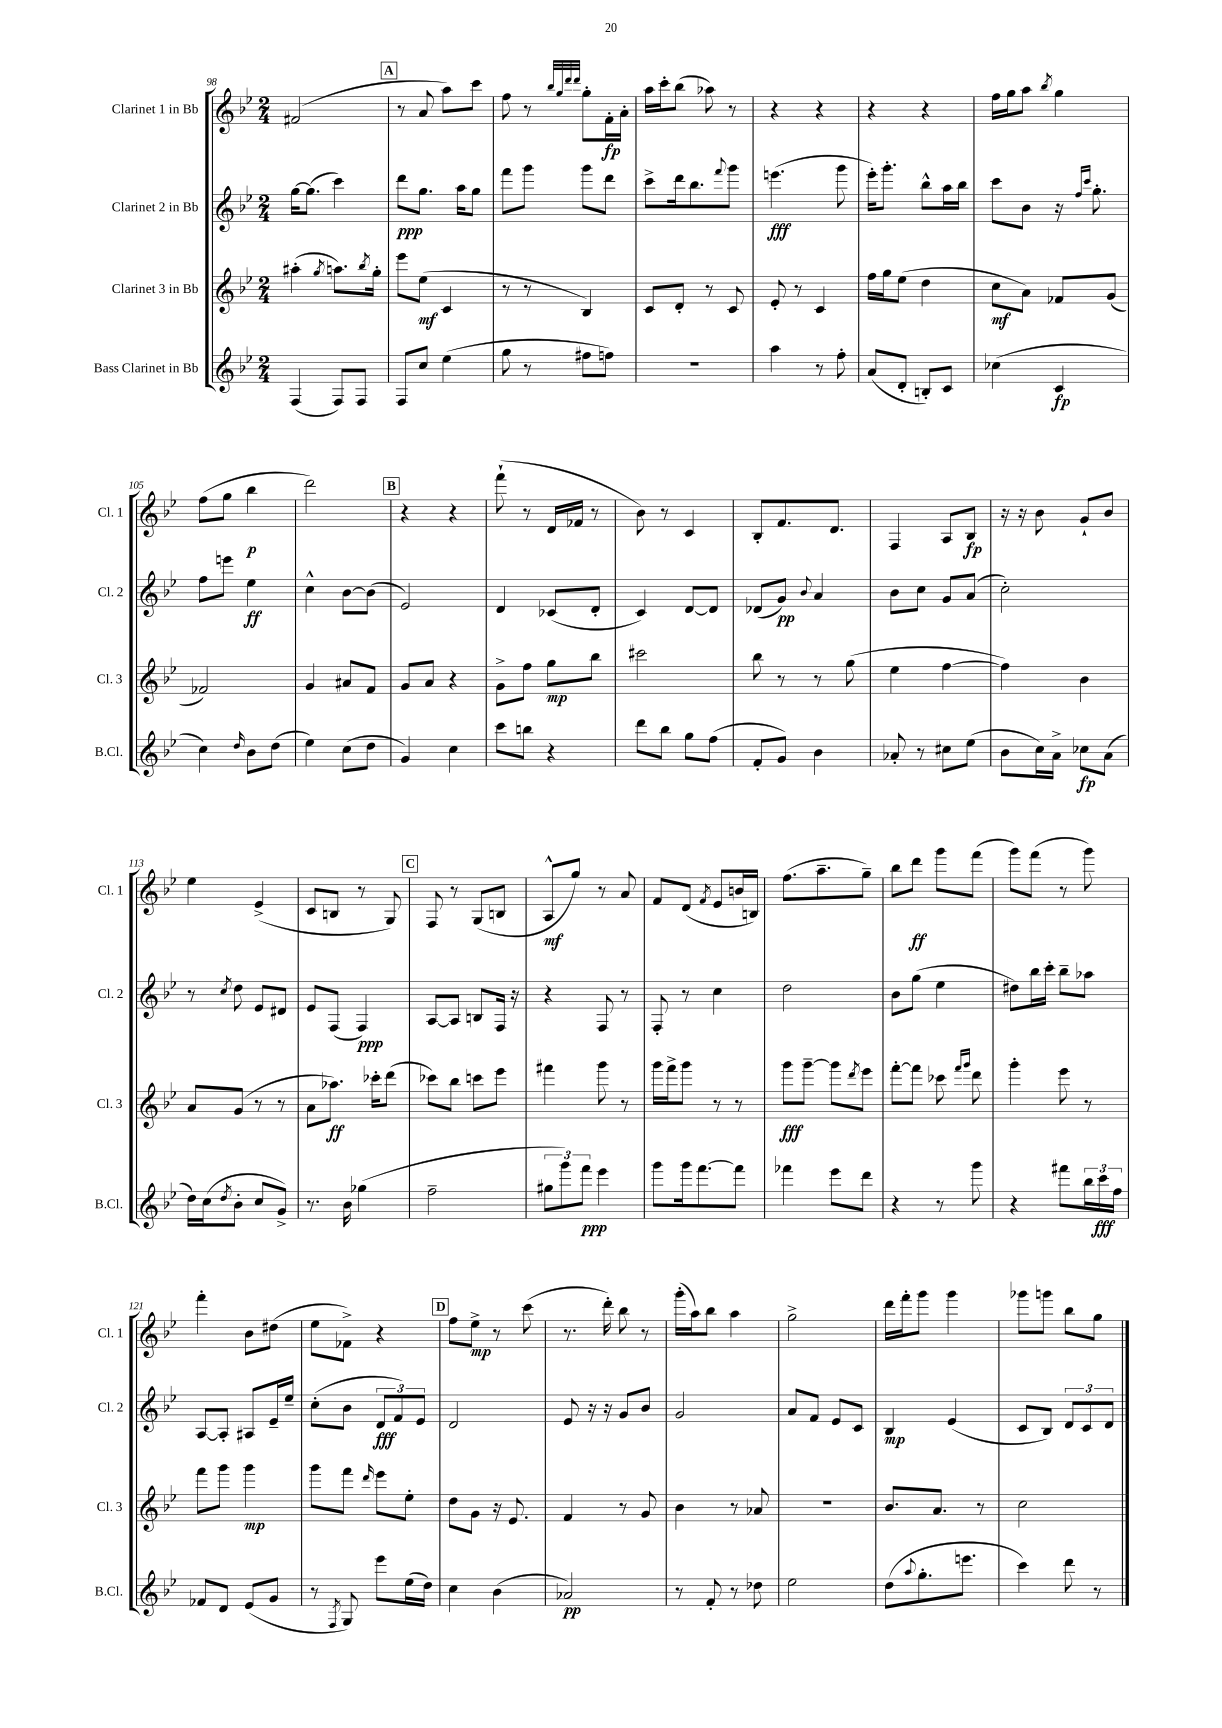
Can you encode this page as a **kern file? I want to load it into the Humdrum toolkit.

**kern	**kern	**kern	**kern
*staff4	*staff3	*staff2	*staff1
*clefG2	*clefG2	*clefG2	*clefG2
*k[b-e-]	*k[b-e-]	*k[b-e-]	*k[b-e-]
*M2/4	*M2/4	*M2/4	*M2/4
(4F	(4aa#'	[16gg	(2f#
.	.	(8.gg]	.
.	8qgg	.	.
8F)	8.aa)	4ccc)	.
8F	.	.	.
.	8qbb-	.	.
.	16gg'	.	.
=	=	=	=
8F	8eee-	8ddd	8r
8cc	(8ee-	8.gg	8a
(4ee-	4c	.	8aa)
.	.	16aa	.
.	.	8gg	8ccc
=	=	=	=
8gg	8r	8fff	8ff
8r	8r	8ggg	8r
.	.	.	32qqbb-
.	.	.	32qqgg
.	.	.	32qqddd
.	.	.	32qqddd
8ff#	4B-)	8ggg	8gg'
8ff)	.	8ddd	16f'
.	.	.	16a'
=	=	=	=
2r	8c	8ccc^	16aa
.	.	.	16ccc'
.	8d'	16ddd	(8bb-
.	.	8.bb-	.
.	8r	.	8aa-)
.	.	8qqfff	.
.	8c	8ggg	8r
=	=	=	=
4aa	8e-'	(4.eee	4r
.	8r	.	.
8r	4c	.	4r
8ff'	.	8ggg	.
=	=	=	=
(8a	16ff	16eee-')	4r
.	16gg	8.ggg'	.
8d'	(8ee-	.	.
8B')	4dd	8bb-^^	4r
8c	.	16aa	.
.	.	16bb-	.
=	=	=	=
(4cc-	8cc	8ccc	16ff
.	.	.	16gg
.	8a)	8b-	8aa
.	.	.	8qbb-
4c	8f-	16r	4gg
.	.	16qqff	.
.	.	16qqccc	.
.	.	8.gg'	.
.	(8g	.	.
=	=	=	=
4cc)	2f-)	8ff	(8ff
.	.	8eee	8gg
16qqdd	.	.	.
8b-	.	4ee-	4bb-
(8dd	.	.	.
=	=	=	=
4ee-)	4g	4cc^^	2ddd)
(8cc	8a#	[8b-	.
8dd	8f	(8b-]	.
=	=	=	=
4g)	8g	2e-)	4r
.	8a	.	.
4cc	4r	.	4r
=	=	=	=
8ccc	8g^	4d	(8fff`
8bb	8ff	.	8r
4r	8gg	(8c-	16d
.	.	.	16f-
.	8bb-	8d'	8r
=	=	=	=
8ddd	2ccc#	4c)	8b-)
8bb-	.	.	8r
8gg	.	[8d	4c
(8ff	.	8d]	.
=	=	=	=
8f'	8bb-	(8d-	8B-'
8g)	8r	8g)	8.f
.	.	8qqb-	.
4b-	8r	4a	.
.	.	.	8.d
.	(8gg	.	.
=	=	=	=
8a-'	4ee-	8b-	4F
8r	.	8cc	.
8cc#	[4ff	8g	8A
(8ee-	.	(8a	8B-
=	=	=	=
8b-	4ff])	2cc')	16r
.	.	.	16r
16cc)	.	.	8b-
16a^	.	.	.
8cc-	4b-	.	8g`
(8a	.	.	8b-
=	=	=	=
16dd)	8a	8r	4ee-
(16cc	.	.	.
8qdd	.	8qcc	.
8b-'	(8g	8dd	.
8cc	8r	8e-	(4e-^
8g^)	8r	8d#	.
=	=	=	=
8.r	8a	8e-	8c
.	8.aa-)	(8F	8B
16b-	.	.	.
(4gg-	.	4F)	8r
.	16ccc-'	.	.
.	(8ddd	.	8G)
=	=	=	=
2ff~	8ccc-)	[8A	8F
.	8bb-	8A]	8r
.	8ccc	8B	(8G
.	8eee-	16F	8B
.	.	16r	.
=	=	=	=
12gg#	4fff#	4r	8A^^
12ggg)	.	.	.
.	.	.	8gg)
12fff	.	.	.
4eee-	8ggg	8F	8r
.	8r	8r	8a
=	=	=	=
8ggg	16ggg	8F'	8f
.	16fff^	.	.
16ggg	8ggg	8r	(8d
[8.fff	.	.	.
.	.	.	8qf
.	8r	4cc	8e-
8fff]	8r	.	16b
.	.	.	16B)
=	=	=	=
4fff-	8ggg	2dd	(8.ff
.	[8ggg~	.	.
.	.	.	8.aa~
8eee-	8ggg]	.	.
.	8qddd	.	.
8ddd	8eee-	.	8gg~)
=	=	=	=
4r	[8fff'	8b-	8bb-
.	8fff]	(8gg	8ddd
8r	8ccc-	4ee-	8ggg
.	16qqfff	.	.
.	16qqggg	.	.
8ggg	8ddd	.	(8fff
=	=	=	=
4r	4ggg'	8dd#)	8ggg)
.	.	16bb-	(8fff
.	.	16ccc'	.
8fff#	8eee-	8bb-~	8r
24bb-	8r	8aa-	8ggg)
24ccc	.	.	.
24ff	.	.	.
=	=	=	=
8f-	8fff	[8A	4fff'
8d	8ggg	8A']	.
(8e-	4ggg	8A#	8b-
8g	.	16e-~	(8dd#
.	.	16ee-~	.
=	=	=	=
8r	8ggg	(8cc'	8ee-
8qF	.	.	.
8G)	8fff	8b-	8f-^)
.	16qqddd	.	.
8eee-	8eee-	12d	4r
.	.	12f)	.
(16ee-	8ee-'	.	.
.	.	12e-	.
16dd)	.	.	.
=	=	=	=
4cc	8dd	2d	8ff
.	8g	.	8ee-^
(4b-	16r	.	8r
.	8.e-	.	.
.	.	.	(8ccc
=	=	=	=
2a-)	4f	8e-	8.r
.	.	16r	.
.	.	16r	16ddd')
.	8r	8g	8bb-
.	8g	8b-	8r
=	=	=	=
8r	4b-	2g	(16ggg'
.	.	.	16aa)
8f'	.	.	8bb-
8r	8r	.	4aa
8dd-	8a-	.	.
=	=	=	=
2ee-	2r	8a	2gg^
.	.	8f	.
.	.	8e-	.
.	.	8c	.
=	=	=	=
(8dd	8.b-	4B-	16ddd
.	.	.	16fff'
8qqaa	.	.	.
8.gg'	.	.	8ggg
.	8.a	.	.
.	.	(4e-	4ggg
8.eee	.	.	.
.	8r	.	.
=	=	=	=
4ccc)	2cc	8c	8ggg-
.	.	8B-)	8ggg
8ddd	.	12d	8bb-
.	.	12c	.
8r	.	.	8gg
.	.	12d	.
==	==	==	==
*-	*-	*-	*-
